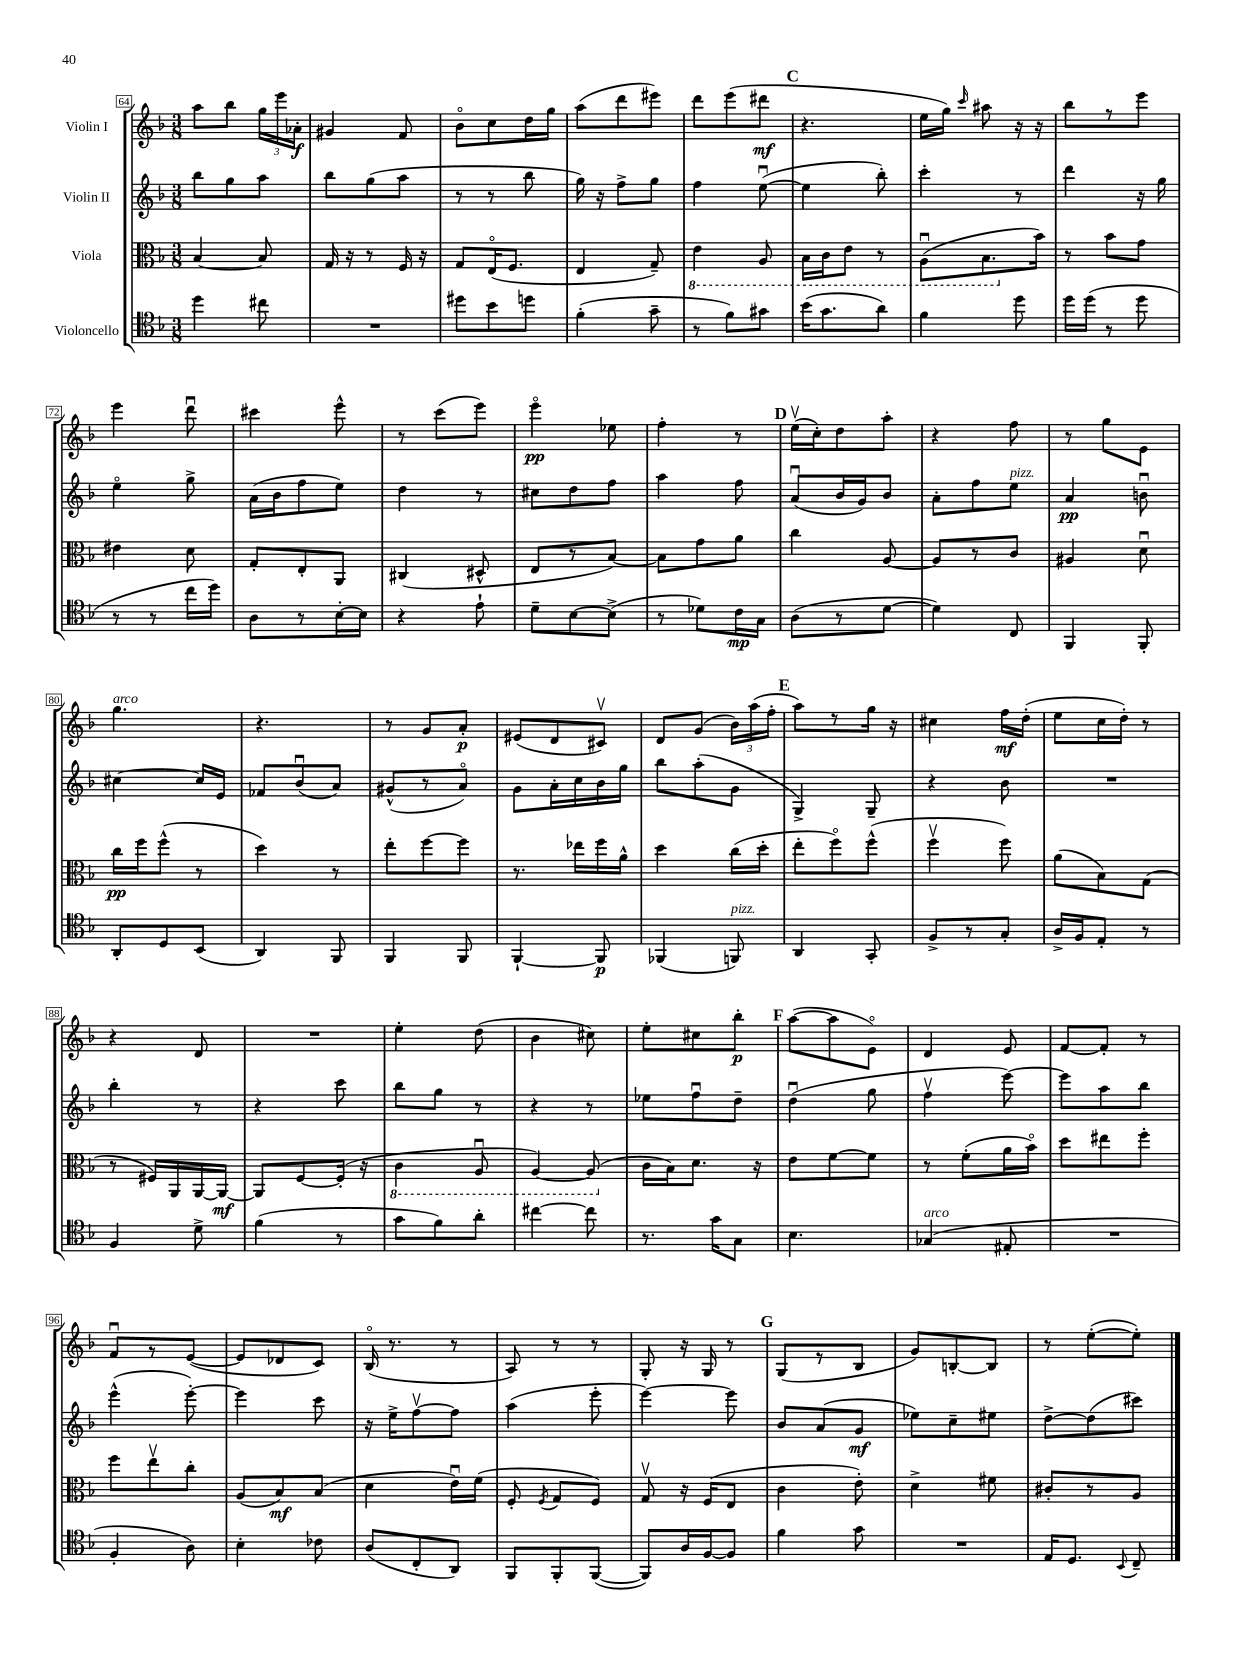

**kern	**kern	**kern	**kern
*staff4	*staff3	*staff2	*staff1
*clefC4	*clefC3	*clefG2	*clefG2
*k[b-]	*k[b-]	*k[b-]	*k[b-]
*M3/8	*M3/8	*M3/8	*M3/8
4dd\	[4B-/	8bb-\L	8aa\L
.	.	8gg\	8bb-\J
8cc#\	8B-/]	8aa\J	24gg\LL
.	.	.	24eee\
.	.	.	24a-'\JJ
=	=	=	=
4.r	16G/	8bb-\L	4g#/
.	16r	.	.
.	8r	(8gg\	.
.	16F/	8aa\J	8f/
.	16r	.	.
=	=	=	=
8dd#\L	8G/L	8r	8b-o\L
8b-\	(16Eo/K	8r	8cc\
.	8.F/J	.	.
8dd\J	.	8bb-\	16dd\L
.	.	.	16gg\JJ
=	=	=	=
(4f'\	4E/	16gg\)	(8aa\L
.	.	16r	.
.	.	8ff^\L	8ddd\
8g~\	8G~/)	8gg\J	8eee#\J)
=	=	=	=
8r	4E\	4ff\	8ddd\L
8f\L)	.	.	(8eee\
8g#\J	8AA/	([8eeu\	8ddd#\J
=	=	=	=
(16b-\LK	16BB-\LL	4ee\]	4.r
8.g\	16C\J	.	.
.	8E\J	.	.
8a\J)	8r	8bb-'\)	.
=	=	=	=
4f\	(8AAu\L	4ccc'\	16ee\LL
.	.	.	16gg\JJ)
.	.	.	16qqccc/
.	8.BB-\	.	8aa#\
8dd\	.	8r	16r
.	16b-\Jk)	.	16r
=	=	=	=
16dd\LL	8r	4ddd\	8bb-\L
(16dd\JJ	.	.	.
8r	8b-\L	.	8r
8dd\	8g\J	16r	8eee\J
.	.	16gg\	.
=	=	=	=
8r	4e#\	4eeo\	4eee\
8r	.	.	.
16cc\LL	8d\	8gg^\	8dddu\
16dd\JJ)	.	.	.
=	=	=	=
8A\L	8G'/L	(16a\LL	4ccc#\
.	.	16b-\J	.
8r	8E'/	8ff\	.
[16B-'\L	8AA/J	8ee\J)	8eee^^\
16B-\]JJ	.	.	.
=	=	=	=
4r	(4C#/	4dd\	8r
.	.	.	(8ccc\L
8e`\	8D#^^/	8r	8eee\J)
=	=	=	=
8d~\L	8E/L	8cc#\L	4eeeo\
[8B-\	8r	8dd\	.
(8B-^\]J	[8B-/J)	8ff\J	8ee-\
=	=	=	=
8r	8B-\]L	4aa\	4ff'\
8d-\L)	8g\	.	.
16c\L	8a\J	8ff\	8r
16G\JJ	.	.	.
=	=	=	=
(8A\L	4cc\	(8au/L	(16eev\LL
.	.	.	16cc'\J)
8r	.	16b-/L	8dd\
.	.	16g/J)	.
[8d\J	[8A/	8b-/J	8aa'\J
=	=	=	=
4d\])	8A/]L	8a'\L	4r
.	8r	8ff\	.
8C/	8c/J	8ee\J	8ff\
=	=	=	=
4FF/	4A#/	4a/	8r
.	.	.	8gg\L
8FF'/	8du\	8bu\	8e\J
=	=	=	=
8AA'/L	16cc\LL	[4cc#\	4.gg\
.	16ff\J	.	.
8D/	(8ff^^\J	.	.
(8BB-/J	8r	16cc#/]LL	.
.	.	16e/JJ	.
=	=	=	=
4AA/)	4dd\)	8f-/L	4.r
.	.	(8b-u/	.
8FF/	8r	8a/J)	.
=	=	=	=
4FF/	8ee'\L	(8g#^^/L	8r
.	[8ff\	8r	8g/L
8FF/	8ff\]J	8ao/J)	8a'/J
=	=	=	=
[4FF`/	8.r	8g\L	(8e#/L
.	.	16a'\L	8d/
.	16ee-\LL	16cc\	.
8FF/]	16ff\	16b-\	8c#v/J)
.	16a^^\JJ	16gg\JJ	.
=	=	=	=
(4FF-/	4dd\	8bb-\L	8d/L
.	.	(8aa'\	(8g/J
8FF/)	(16cc\LL	8g\J	24b-\LL)
.	.	.	(24aa\
.	16dd'\JJ	.	.
.	.	.	24ff'\JJ
=	=	=	=
4AA/	8ee'\L	4G^/)	8aa\L)
.	8ffo\)	.	8r
8GG'/	(8ff^^\J	8G~/	16gg\Jk
.	.	.	16r
=	=	=	=
8F^/L	4ffv\	4r	4cc#\
8r	.	.	.
8G'/J	8ff\)	8b-\	16ff\LL
.	.	.	(16dd'\JJ
=	=	=	=
16A^/LL	(8a\L	4.r	8ee\L
16F/J	.	.	.
8E'/J	8B-\)	.	16cc\L
.	.	.	16dd'\JJ)
8r	(8G\J	.	8r
=	=	=	=
4F/	8r	4bb-'\	4r
.	16F#/LL)	.	.
.	16AA/	.	.
8d^\	[16AA/	8r	8d/
.	16AA/_JJ	.	.
=	=	=	=
(4f\	8AA/]L	4r	4.r
.	[8F/	.	.
8r	(16F'/]Jk	8ccc\	.
.	16r	.	.
=	=	=	=
8g\L	4C\	8bb-\L	4ee'\
8f\)	.	8gg\J	.
8a'\J	8AAu/	8r	(8dd\
=	=	=	=
[4cc#\	[4AA/)	4r	4b-\
8cc#\]	(8AA/]	8r	8cc#\)
=	=	=	=
8.r	16c\LL	8ee-\L	8ee'\L
.	16B-\J)	.	.
.	8.d\J	8ffu\	8cc#\
16g\LK	.	.	.
8G\J	.	8dd~\J	8bb-'\J
.	16r	.	.
=	=	=	=
4.B-\	8e\L	(4ddu\	([8aa\L
.	[8f\	.	8aa\]
.	8f\]J	8gg\	8eo\J)
=	=	=	=
(4G-/	8r	4ffv\	4d/
.	(8f'\L	.	.
8E#'/	16a\L	[8eee\)	8e/
.	16b-o\JJ)	.	.
=	=	=	=
4.r	8dd\L	8eee\]L	[8f/L
.	8ee#\	8aa\	8f'/]J
.	8ff'\J	8bb-\J	8r
=	=	=	=
4F'/	8ff\L	(4eee^^\	8fu/L
.	8eev\	.	8r
8A\)	8cc'\J	[8eee'\)	([8e/J
=	=	=	=
4B-'\	(8A/L	4eee\]	8e/]L
.	8B-/)	.	8d-/
8c-\	(8B-/J	8ccc\	8c/J)
=	=	=	=
(8A/L	4d\	16r	(16B-o/
.	.	16ee^\LK	8.r
8C'/	.	[8ffv\	.
8AA/J)	16eu\LL)	8ff\]J	8r
.	(16f\JJ	.	.
=	=	=	=
8FF/L	8F'/	(4aa\	8A/)
.	8qF/	.	.
8FF'/	8G/L	.	8r
([8FF/J	8F/J)	8eee'\	8r
=	=	=	=
8FF/]L)	8Gv/	[4eee\)	8G'/
16A/L	16r	.	16r
[16F/J	(16F/LK	.	16G/
8F/]J	8E/J	8eee\]	8r
=	=	=	=
4f\	4c\	8b-/L	(8G/L
.	.	(8a/	8r
8g\	8e'\)	8g/J	8B-/J
=	=	=	=
4.r	4d^\	8ee-\L)	8g/L)
.	.	8cc~\	[8B'/
.	8f#\	8ee#\J	8B/]J
=	=	=	=
16E/LK	8c#'/L	[8dd^\L	8r
8.D/J	.	.	.
.	8r	(8dd\]	([8ee'\L
8qqBB-/	.	.	.
8C~/	8A/J	8ccc#\J)	8ee'\]J)
==	==	==	==
*-	*-	*-	*-
